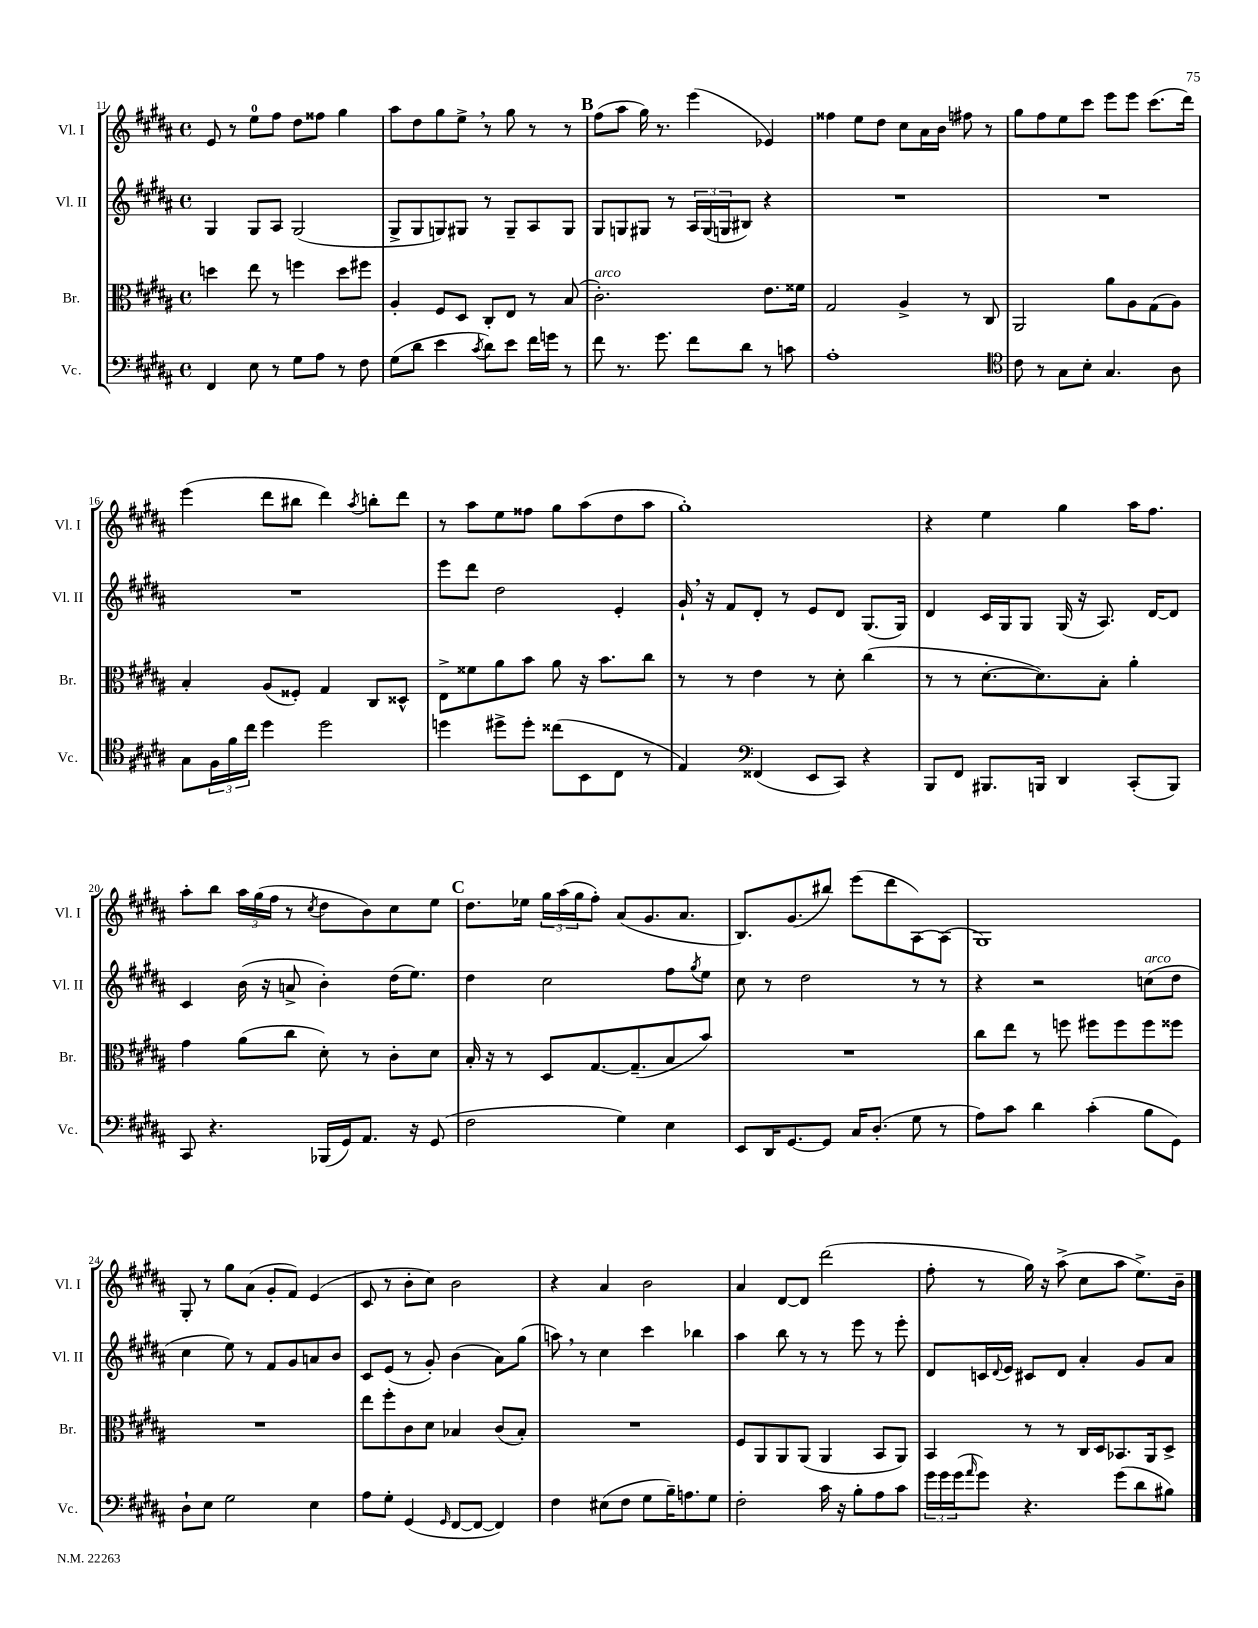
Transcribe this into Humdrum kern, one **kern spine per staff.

**kern	**kern	**kern	**kern
*part4	*part3	*part2	*part1
*staff4	*staff3	*staff2	*staff1
*I"Vc.	*I"Br.	*I"Vl. II	*I"Vl. I
*I'Vc.	*I'Br.	*I'Vl. II	*I'Vl. I
*clefF4	*clefC3	*clefG2	*clefG2
*k[f#c#g#d#a#]	*k[f#c#g#d#a#]	*k[f#c#g#d#a#]	*k[f#c#g#d#a#]
*M4/4	*M4/4	*M4/4	*M4/4
*met(c)	*met(c)	*met(c)	*met(c)
=11	=11	=11	=11
4FF#/	4ddn\	4G#/	8e/
.	.	.	8r
8E\	8ee\	8G#/L	8ee\L
8r	8r	8A#/J	8ff#\J
8G#\L	4ffn\	(2G#/	8dd#\L
8A#\J	.	.	8ff##X\J
8r	8dd\L	.	4gg#\
8F#\	8ff#X\J	.	.
=12	=12	=12	=12
(8G#\L	4A#'/	8G#^/L	8aa#\L
8d#\J	.	8G#/	8dd#\
4e\	8F#/L	8Gn/)	8gg#\
.	8D#/J	8G#X/J	8ee^,\J
8qc#/	.	.	.
8d#\L)	8C#'/L	8r	8r
8e\J	8E/J	8G#~/L	8gg#\
16f#\LL	8r	8A#/	8r
16gn\JJ	.	.	.
8r	(8B/	8G#/J	8r
!!LO:REH:place=s1:t=B
=13	=13	=13	=13
!	!LO:TX:a:i:t=arco	!	!
8f#\	2.c#'\)	8G#/L	(8ff#\L
8.r	.	8Gn/	8aa#\J
.	.	8G#X/J	16gg#\)
8.g#\	.	.	8.r
.	.	8r	.
8f#\L	.	24A#/LL	(4eee\
.	.	(24G#/	.
.	.	24Gn/J	.
8d#\J	.	8B#X/J)	.
8r	8.e\L	4r	4e-X/)
8cn\	.	.	.
.	16f##X\Jk	.	.
=14	=14	=14	=14
1A#'	2G#/	1r	4ff##X\
.	.	.	8ee\L
.	.	.	8dd#\J
.	4A#^/	.	8cc#\L
.	.	.	16a#\L
.	.	.	16b\JJ
.	8r	.	8ff#X\
.	8C#/	.	8r
=15	=15	=15	=15
*clefC4	*	*	*
8c#\	2AA#/	1r	8gg#\L
8r	.	.	8ff#\
8G#\L	.	.	8ee\
8B'\J	.	.	8ccc#\J
4.G#/	8a#\L	.	8eee\L
.	8A#\	.	8eee\J
.	(8G#\	.	(8.ccc#\L
8A#\	8A#\J)	.	.
.	.	.	16ddd#\Jk)
!!LO:LB:g=z
=16	=16	=16	=16
8G#\L	4B'/	1r	(4eee\
24F#\L	.	.	.
24f#\	.	.	.
24cc#\JJ	.	.	.
4dd#\	(8A#/L	.	8ddd#\L
.	8F##X'/J)	.	8bb#X\J
2dd#\	4G#/	.	4ddd#\)
.	.	.	8qaa#/
.	8C#/L	.	8bbn'\L
.	8D##X^^/J	.	8ddd#\J
=17	=17	=17	=17
4ddn\	8E^\L	8eee\L	8r
.	8f##X\	8ddd#\J	8aa#\L
8dd#X^\L	8a#\	2dd#\	8ee\
8dd#'\J	8b\J	.	8ff##X\J
(8cc##X\L	8a#\	.	8gg#\L
8BB\	16r	.	(8aa#\
.	8.b\L	.	.
8C#\J	.	4e'/	8dd#\
8r	8cc#\J	.	8aa#\J
=18	=18	=18	=18
4E/)	8r	16g#`,/	1gg#')
.	.	16r	.
.	8r	8f#/L	.
*clefF4	*	*	*
(4FF##X/	4e\	8d#'/J	.
.	.	8r	.
8EE/L	8r	8e/L	.
8CC#/J)	8d#'\	8d#/J	.
4r	(4cc#\	(8.G#/L	.
.	.	16G#/Jk)	.
=19	=19	=19	=19
8BBB/L	8r	4d#/	4r
8FF#/J	8r	.	.
8.BBB#X/L	[8.d#'\L	16c#/LL	4ee\
.	.	16G#/J	.
.	.	8G#/J	.
16BBBn/Jk	8.d#\])	.	.
4DD#/	.	(16G#/	4gg#\
.	.	16r	.
.	8B'\J	8.A#/)	.
(8CC#'/L	4a#'\	.	16aa#\KL
.	.	[16d#/KL	8.ff#\J
8BBB/J)	.	8d#/J]	.
!!LO:LB:g=z
=20	=20	=20	=20
8CC#/	4g#\	4c#/	8aa#'\L
4.r	.	.	8bb\J
.	(8a#\L	(16b\	24aa#\LL
.	.	.	(24gg#\
.	.	16r	.
.	.	.	24ff#\JJ
.	8cc#\J	8an^/	8r
.	.	.	8qcc#/
(16BBB-X/LL	8d#'\)	4b'\)	8dd#\L
16GG#/J)	.	.	.
8.AA#/J	8r	.	8b\)
.	8c#'\L	(16dd#\KL	8cc#\
16r	.	8.ee\J)	.
(8GG#/	8d#\J	.	8ee\J
!!LO:REH:place=s1:t=C
=21	=21	=21	=21
2F#\	16B'/	4dd#\	8.dd#\L
.	16r	.	.
.	8r	.	.
.	.	.	16ee-X\Jk
.	8D#/L	2cc#\	24gg#\LL
.	.	.	(24aa#\
.	.	.	24gg#\J
.	[8.G#/	.	8ff#'\J)
4G#\)	.	.	(8a#/L
.	(8.G#~/]	.	.
.	.	.	8.g#/
4E\	8B/	8ff#\L	.
.	.	.	8.a#/J
.	.	8qgg#/	.
.	8b/J)	8ee\J	.
=22	=22	=22	=22
8EE/L	1r	8cc#\	8.B/L)
16DD#/K	.	8r	.
[8.GG#/	.	.	(8.g#/
.	.	2dd#\	.
8GG#/J]	.	.	8bb#X/J)
16C#/KL	.	.	(8eee\L
(8.D#'/J	.	.	.
.	.	.	8ddd#\
8G#\	.	8r	[8A#\)
8r	.	8r	(8A#\J]
=23	=23	=23	=23
8A#\L)	8cc#\L	4r	1G#)
8c#\J	8ee\J	.	.
4d#\	8r	2r	.
.	8ffn\	.	.
(4c#'\	8ff#X\L	.	.
.	8ff#\	.	.
!	!	!LO:TX:a:i:t=arco	!
8B\L	8ff#\	(8ccn\L	.
8GG#\J)	8ff##X\J	8dd#\J	.
!!LO:LB:g=z
=24	=24	=24	=24
8D#`\L	1r	4cc#\	8G#'/
8E\J	.	.	8r
2G#\	.	8ee\)	8gg#\L
.	.	8r	(8a#\J
.	.	8f#/L	8g#'/L
.	.	8g#/	8f#/J)
4E\	.	8an/	(4e/
.	.	8b/J	.
=25	=25	=25	=25
8A#\L	8ee\L	8c#/L	8c#/
8G#'\J	8ff#'\	(8e/J	8r
(4GG#/	8c#\	8r	8b'\L
.	8d#\J	8g#'/)	8cc#\J)
16qqGG#/	.	.	.
[8FF#/L	4B-X/	(4b\	2b\
8FF#/J_	.	.	.
4FF#/])	(8c#/L	8a#\L)	.
.	8B-'/J)	(8gg#\J	.
=26	=26	=26	=26
4F#\	1r	8aan,\)	4r
.	.	8r	.
(8E#X\L	.	4cc#\	4a#/
8F#\J	.	.	.
8G#\L	.	4ccc#\	2b\
16B~\K)	.	.	.
8.An\	.	.	.
.	.	4bb-X\	.
8G#\J	.	.	.
=27	=27	=27	=27
2F#'\	8F#/L	4aa#\	4a#/
.	8AA#/	.	.
.	8AA#/	8bb\	[8d#/L
.	(8AA#/J	8r	8d#/J]
16c#\	4AA#/	8r	(2ddd#\
16r	.	.	.
8B'\L	.	8eee\	.
8A#\	8BB/L	8r	.
8c#\J	8AA#/J)	8eee'\	.
=28	=28	=28	=28
24g#\LL	4BB/	8d#/L	8ff#'\
24g#\	.	.	.
(24g#\J	.	.	.
16qqa#/	.	.	.
8g#\J)	.	16cn/L	8r
.	.	8qqd#/	.
.	.	16e/JJ	.
4.r	8r	8c#X/L	16gg#\)
.	.	.	16r
.	8r	8d#/J	(8aa#^\
.	16C#/LL	4a#'/	8cc#\L
.	16D#/J	.	.
(8g#\L	8.BB-X/	.	8aa#\J
8d#\	.	8g#/L	8.ee^\L)
.	16AA#/k	.	.
8B#X\J)	8D#^/J	8a#/J	.
.	.	.	16b~\Jk
==	==	==	==
*-	*-	*-	*-
